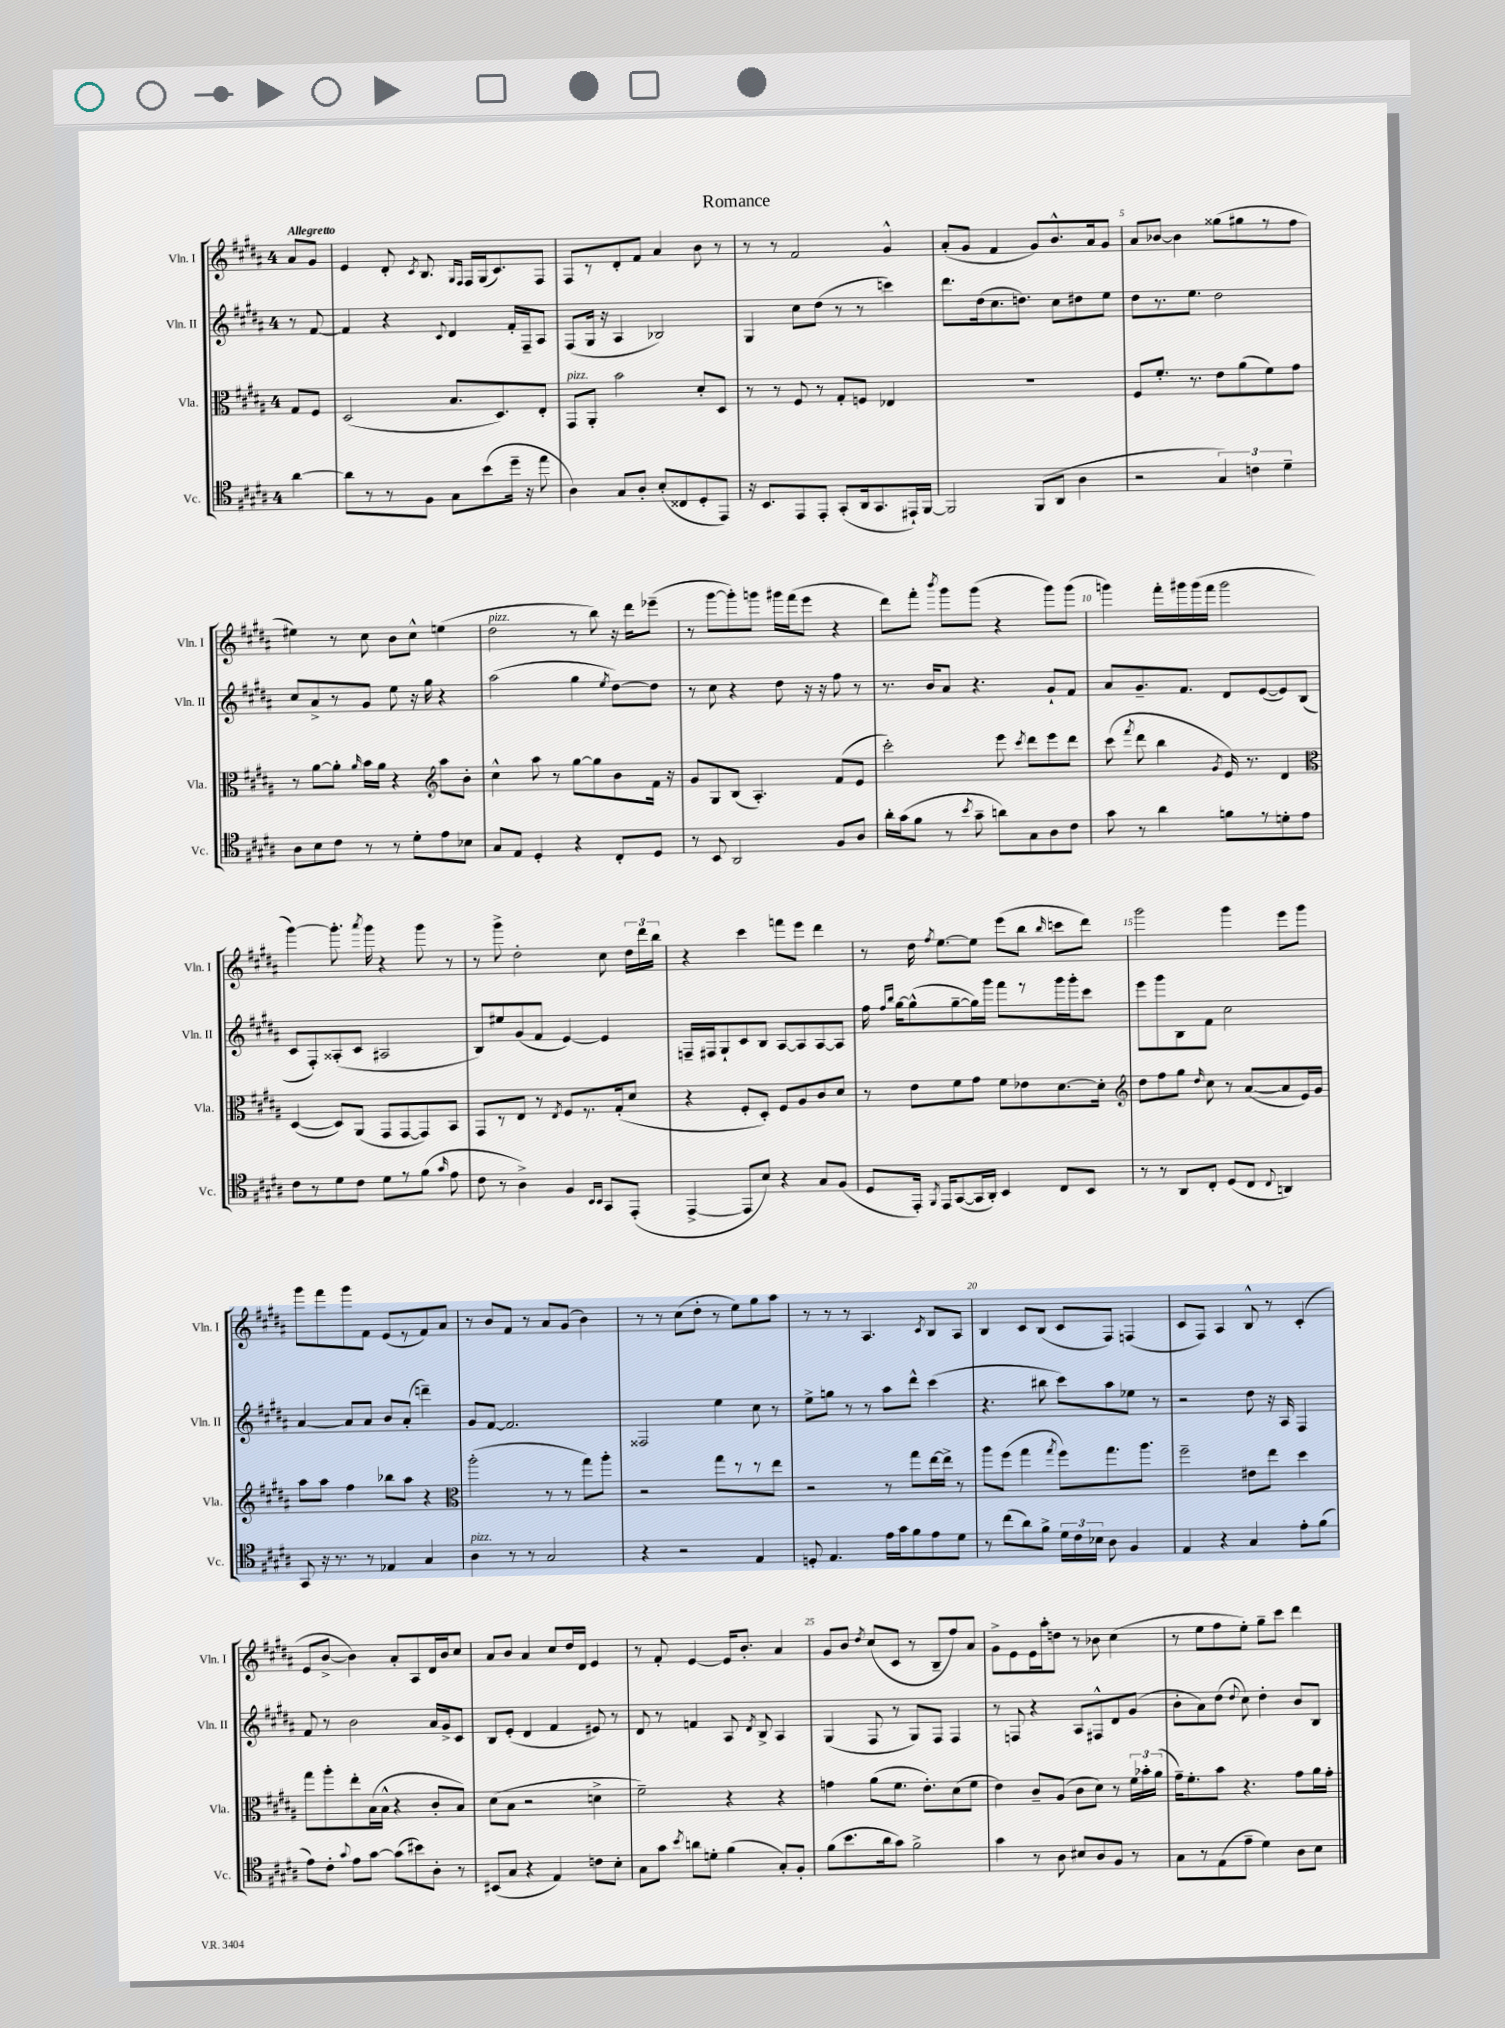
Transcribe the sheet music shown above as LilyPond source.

\header { title = "Romance" }
<<
\new StaffGroup <<
\new Staff = "s0" \with { instrumentName = "Vln. I" shortInstrumentName = "Vln. I" } {
    \clef treble \key b \major \once \override Staff.TimeSignature.style = #'single-digit \time 4/4 \partial 4 \tempo "Allegretto"
    \autoBeamOff ais'8[ gis'8] |
    e'4 dis'8-. \acciaccatura { cis'8 } b8. \grace { gis16[ fis16] } fis16[ gis16( cis'8.) fis8] |
    fis8[ r8 dis'8-. fis'8] ais'4 b'8 r8 |
    r8 r8 fis'2 gis'4-^ |
    ais'8[-.( gis'8] fis'4 gis'8[) b'8.-^ ais'16 gis'8] |
    ais'8[ bes'8]~ bes'4 gisis''8[( gis''8 r8 fis''8] |
    eis''4) r8 cis''8 b'8[ cis''8]-^ e''4( |
    dis''2^\markup { \italic "pizz." } r8 b''8) r16 dis'''16[ ees'''8]--( |
    r8 gis'''8[~ gis'''8-.) g'''8] gis'''16[ fis'''16( e'''8] r4 |
    dis'''8[) fis'''8]-. \acciaccatura { b'''8 } gis'''8[ gis'''8]( r4 gis'''8[) gis'''8]( |
    g'''4) fis'''16[-. gis'''16 gis'''16( fis'''16] gis'''2 |
    gis'''4~) gis'''8.-. \acciaccatura { ais'''8 } gis'''16 r4 gis'''8 r8 |
    r8 gis'''8-> dis''2-. cis''8 \tuplet 3/2 { dis''16[ dis'''16 b''16] } |
    r4 cis'''4 f'''8[ e'''8] dis'''4 |
    r8 dis''16 \acciaccatura { fis''8 } e''8.[~ e''8] e'''8[( b''8] \grace { b''16 } c'''8[ dis'''8]) |
    gis'''2 gis'''4 e'''8[ gis'''8] |
    gis'''8[ fis'''8 gis'''8 fis'8] e'8[( r8 fis'8) ais'8] |
    r8 b'8[ fis'8] r8 ais'8[ gis'8]( b'4) |
    r8 r8 cis''8[( dis''8]-. r8 e''8[) gis''8 ais''8] |
    r8 r8 r8 ais4. \acciaccatura { cis'8 } b8[ ais8] |
    b4 cis'8[ b8]( cis'8[ fis8]) f4( |
    cis'8[ fis8]) ais4 b8-^ r8 cis'4-.( |
    e'8[ b'8]~-> b'4) ais'8[-. ais8 dis'16 b'16 cis''8] |
    ais'8[ b'8] ais'4 cis''8[ dis''16 dis'16] e'4 |
    r8 fis'8-. e'4~ e'16[ b'8.]-. ais'4 |
    gis'8[ b'8] \acciaccatura { dis''8 } cis''8[( cis'8] r8 b8[-- fis''8) ais'8] |
    gis'8[-> e'8 e'16 ais''16-. d''8] r8 bes'8 cis''4( |
    r8 e''8[ fis''8 e''8]-.) gis''8[-- cis'''8] dis'''4 \bar "|." |
}
\new Staff = "s1" \with { instrumentName = "Vln. II" shortInstrumentName = "Vln. II" } {
    \clef treble \key b \major \once \override Staff.TimeSignature.style = #'single-digit \time 4/4 \partial 4
    \autoBeamOff r8 fis'8~ |
    fis'4 r4 \appoggiatura { cis'8 } dis'4 fis'16[-. fis16-- ais8] |
    fis8[( gis16] r16 ais4 bes2) |
    gis4 cis''8[ dis''8]( r8 r8 c'''4) |
    dis'''8.[ dis''16( cis''8. d''8.]) cis''8[ dis''8 e''8] |
    dis''8[ r8. e''8.] dis''2 |
    cis''8[ ais'8-> r8 gis'8] e''8 r16 gis''16 r4 |
    ais''2( gis''4 \acciaccatura { e''8 } dis''8[~) dis''8] |
    r8 cis''8 r4 dis''8 r16 r16 fis''8 r8 |
    r8. b'16[ ais'8] r4. gis'8[-! fis'8] |
    ais'8[ gis'8.-- fis'8.] dis'8[ e'8~( e'8) b8]( |
    cis'8[ fis8-.) aisis8-.( cis'8] ais2 |
    b8[) eis''8 gis'8( fis'8] e'4~) e'4 |
    f16[-- fis16 gis8-! cis'8 b8] ais8[~ ais8 ais8~ ais8] |
    fis''16 \grace { fis''16[ b''16] } gis''16[~ gis''8-^( gis''8~-- gis''16) gis'''16] fis'''8[ r8 gis'''16 gis'''16-. cis'''8] |
    e'''8[ gis'''8 b8 fis'8] cis''2 |
    ais'4~ ais'8[ ais'8] b'8[ ais'8]-.( d'''4--) |
    gis'8[ fis'8]~ fis'2. |
    fisis2 e''4 cis''8 r8 |
    e''8[-> g''8] r8 r8 ais''8[ dis'''8]-^ cis'''4( |
    r4. bis''8 cis'''8[) ais''8 ees''8] r8 |
    r2 dis''8 r16 ais16 fis4 |
    fis'8 r8 b'2 ais'16[ gis'16-> cis'8] |
    b8[ e'8]-.( dis'4 fis'4 eis'8) r8 |
    dis'8 r8 f'4 ais8 \acciaccatura { dis'8 } b8-> ais4 |
    gis4( fis8 r8 gis8[) fis8] fis4 |
    r8 f8 r4 ais8[ fis8-^ dis'8 gis'8]( |
    b'8[-. ais'8) dis''8]( \appoggiatura { dis''8 } cis''8) dis''4-. b'8[ b8] \bar "|." |
}
\new Staff = "s2" \with { instrumentName = "Vla." shortInstrumentName = "Vla." } {
    \clef alto \key b \major \once \override Staff.TimeSignature.style = #'single-digit \time 4/4 \partial 4
    \autoBeamOff gis8[ fis8] |
    dis2( b8.[ dis8.) e8]-. |
    gis,8[^\markup { \italic "pizz." } ais,8]-. b'2 dis'8[-. dis8] |
    r8 r8 fis8 r8 gis8[-. f8] ees4 |
    R1 |
    fis8[ fis'8.]-. r8. e'8[ ais'8( fis'8) gis'8] |
    r8 ais'8[~ ais'8]-. \grace { ais'16 } b'16[ ais'16] r4 \clef treble ais''8[ b'8]-. |
    cis''4-^ ais''8 r8 gis''8[~ gis''8 b'8 fis'16] r16 |
    gis'8[ gis8 b8]( ais4.-.) fis'8[( e'8] |
    cis'''2-.) e'''8 \acciaccatura { cis'''8 } dis'''8[ e'''8 dis'''8] |
    cis'''8( \acciaccatura { fis'''8 } dis'''8 b''4 \acciaccatura { gis'8 } e'16) r8. dis'4 |
    \clef alto dis4~( dis8[) ais,8]( gis,8[ gis,8~ gis,8) b,8] |
    gis,8[ r8 e8] r8 \acciaccatura { e8 } fis8[ r8. gis16-.( dis'8] |
    r4 fis8[-. dis8]-.) fis8[ ais8 cis'8 dis'8] |
    r8 e'8[ fis'8 gis'8] fis'8[ ees'8 dis'8.~ dis'16]-. |
    \clef treble dis''8[ fis''8 gis''8] \grace { dis''16 } cis''8 r8 ais'8[~( ais'8 e'16) gis'16] |
    ais''8[ ais''8] fis''4 bes''8[ ais''8] r4 |
    \clef alto ais''2-.( r8 r8 gis''8[) ais''8]-. |
    r2 gis''8[ r8 r8 e''8] |
    r2 r8 gis''8[ e''16~ e''16]-> r8 |
    ais''8[ fis''8]( gis''4 \acciaccatura { gis''8 } fis''8[) gis''8. ais''8.] |
    fis''2-- eis'8[ e''8] dis''4 |
    gis''8[ ais''8-. e''8-. b16( b16]-^ r4 cis'8[-. b8]) |
    dis'8[( b8] r2 d'4-> |
    fis'2--) r4 r4 |
    g'4 ais'8[( fis'8.] e'8.[-.) dis'8( fis'8] |
    e'4) cis'8[-- ais8]( cis'8[ dis'8]) r8 \tuplet 3/2 { fis'16[ bes'16-. ais'16]( } |
    gis'16[--) fis'8.-. b'8] r4. gis'8[ ais'16 gis'16]-. \bar "|." |
}
\new Staff = "s3" \with { instrumentName = "Vc." shortInstrumentName = "Vc." } {
    \clef tenor \key b \major \once \override Staff.TimeSignature.style = #'single-digit \time 4/4 \partial 4
    \autoBeamOff ais'4~ |
    ais'8[ r8 r8 fis8] gis8[ b'8( dis''16]-- r16 e''8 |
    ais4) gis8[ ais8]-. b8[-.( cisis8 dis8-. e,8]) |
    r16 b,8.[ e,8 e,8]-. gis,8[-.( ais,16 gis,8. eis,16-!) fis,16]~ |
    fis,2 fis,8[( ais,8] ais4 |
    r2 \tuplet 3/2 { gis4) c'4 dis'4-- } |
    ais8[ b8 cis'8] r8 r8 dis'8[-. e'8 bes8] |
    gis8[ e8] dis4-. r4 cis8[-. dis8] |
    r8 b,8 ais,2 fis8[ ais8] |
    ais'16[-. gis'16( fis'8] r8 \acciaccatura { b'8 } gis'8-- a'8[) gis8 ais8 cis'8] |
    gis'8 r8 ais'4 f'8[ r8 d'8-. e'8] |
    cis'8[ r8 dis'8 cis'8] dis'8[ r8 fis'8]( \grace { gis'16 } e'8 |
    cis'8 r8 ais4->) fis4 \grace { b,16[ b,16] } gis,8[ e,8]-.( |
    e,4~-> e,8[ b8]) r4 gis8[ fis8]( |
    dis8[ e,16]-.) \acciaccatura { fis,8 } e,16[ gis,8~( gis,16 ais,16]-.) b,4 cis8[ b,8] |
    r8 r8 ais,8[ cis8]-. dis8[( cis8] \appoggiatura { cis8 } a,4) |
    gis,8 r16 r8. r8 ees4 gis4 |
    ais4^\markup { \italic "pizz." } r8 r8 gis2 |
    r4 r2 e4 |
    d8-. e4. e'16[ gis'16 fis'8 e'8 dis'8] |
    r8 cis''8[( ais'8) fis'8]-> \tuplet 3/2 { dis'16[ cis'16 bes16] } ais8 fis4 |
    e4 r4 gis4 e'8[-. fis'8]( |
    e'8[) cis'8]-. \appoggiatura { gis'8 } e'8[ gis'8]~ gis'8[( bis'8) ais8]-. r8 |
    bis,8[( gis8] r4 e4) c'8[ b8]-. |
    gis8[ gis'8] \acciaccatura { b'8 } a'8[ d'8]-. fis'4( gis8[-.) fis8]-. |
    fis'8[( b'8. ais'16 gis'8]) fis'2-> |
    gis'4 r8 ais8 bis8[ ais8 fis8] r8 |
    gis8[ r8 e8( e'8]-- dis'4) ais8[ b8] \bar "|." |
}
>>
>>
\layout { \context { \Score \override BarNumber.break-visibility = ##(#f #t #t) barNumberVisibility = #(every-nth-bar-number-visible 5) } }
